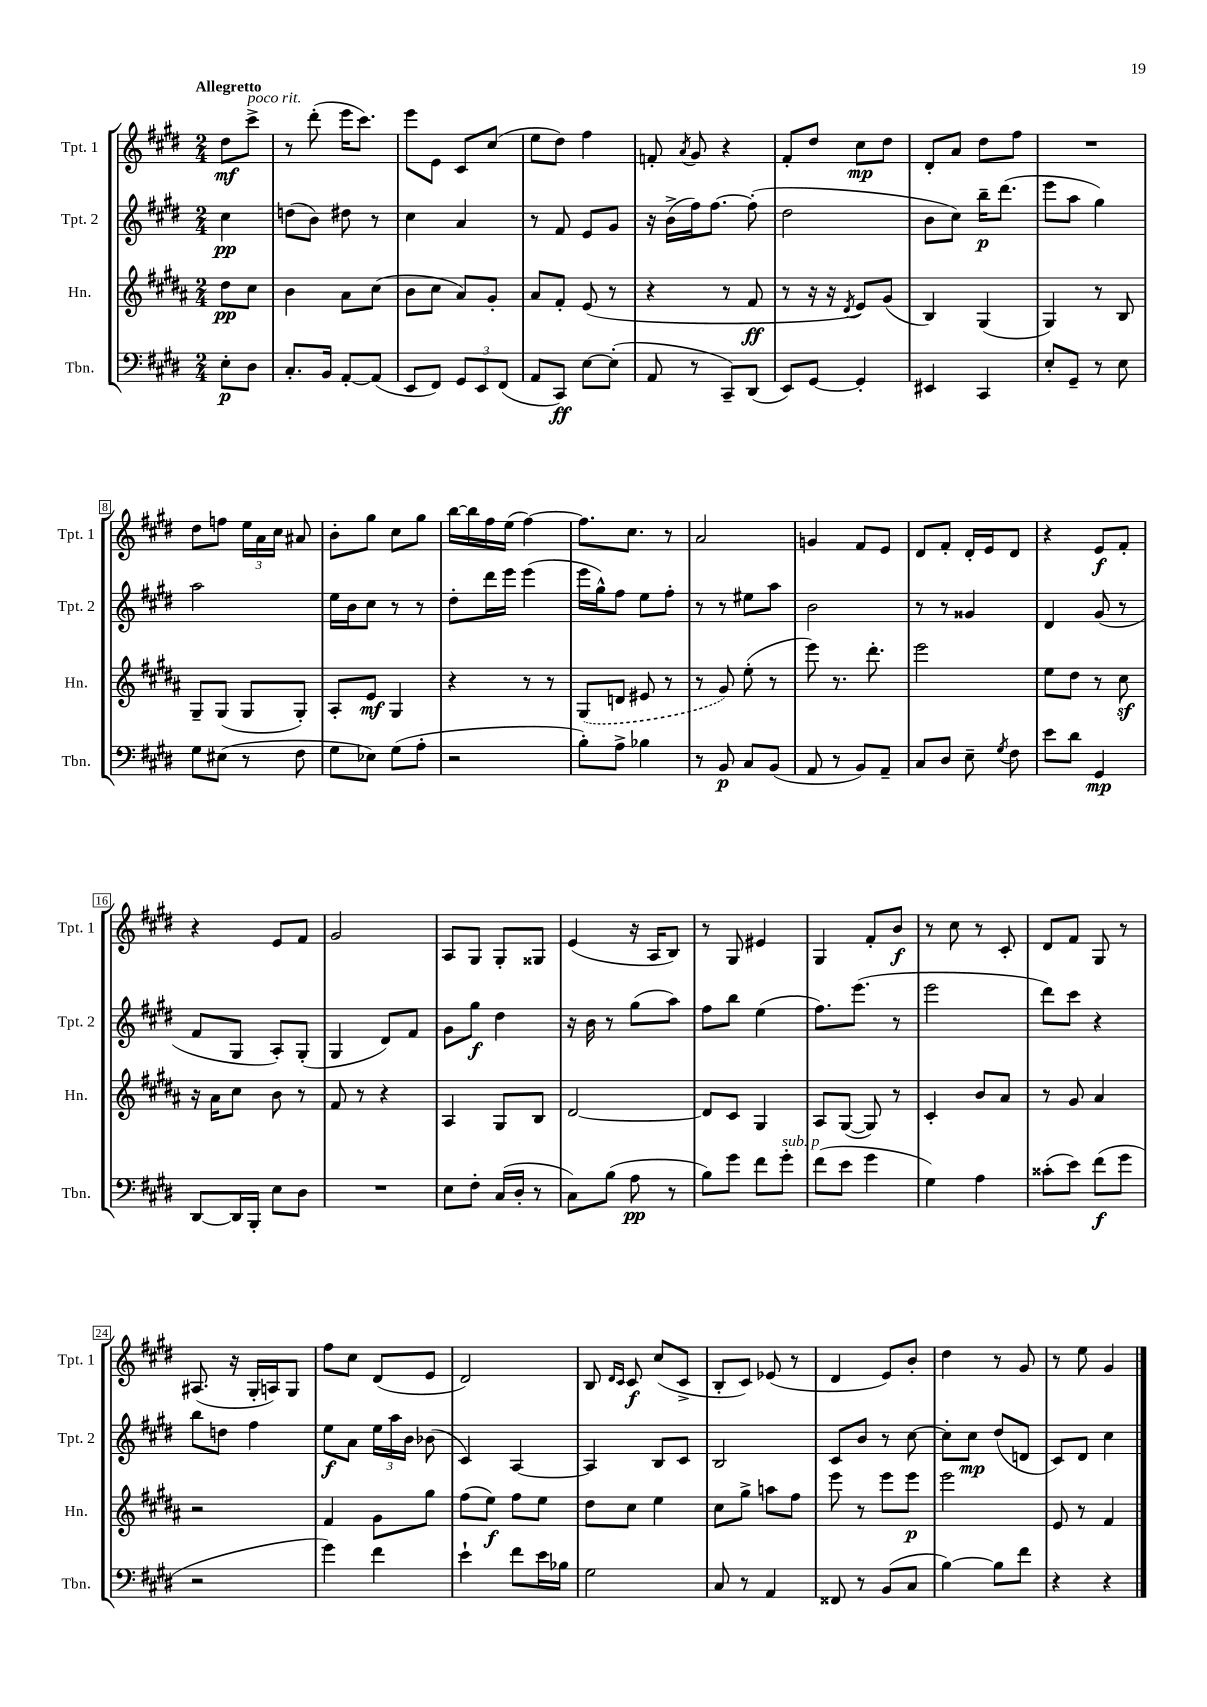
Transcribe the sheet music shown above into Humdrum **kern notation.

**kern	**dynam	**kern	**dynam	**kern	**dynam	**kern	**dynam
*part4	*part4	*part3	*part3	*part2	*part2	*part1	*part1
*staff4	*staff4	*staff3	*staff3	*staff2	*staff2	*staff1	*staff1
*I"Tbn.	*	*I"Hn.	*	*I"Tpt. 2	*	*I"Tpt. 1	*
*I'Tbn.	*	*I'Hn.	*	*I'Tpt. 2	*	*I'Tpt. 1	*
*clefF4	*	*clefG2	*	*clefG2	*	*clefG2	*
*k[f#c#g#d#]	*	*k[f#c#g#d#a#]	*	*k[f#c#g#d#]	*	*k[f#c#g#d#]	*
*M2/4	*	*M2/4	*	*M2/4	*	*M2/4	*
=	=	=	=	=	=	=	=
!	!	!	!	!	!	!LO:TX:a:B:t=Allegretto	!
8E'\L	p	8dd#\L	pp	4cc#\	pp	8dd#\L	mf
!	!	!	!	!	!	!LO:TX:a:i:t=poco rit.	!
8D#\J	.	8cc#\J	.	.	.	8ccc#^\J	.
=1	=1	=1	=1	=1	=1	=1	=1
8.C#'/L	.	4b\	.	(8ddn\L	.	8r	.
.	.	.	.	8b\J)	.	(8ddd#'\	.
16BB/Jk	.	.	.	.	.	.	.
[8AA'/L	.	8a#\L	.	8dd#X\	.	16eee\KL	.
.	.	.	.	.	.	8.ccc#\J)	.
(8AA/J]	.	(8cc#\J	.	8r	.	.	.
=2	=2	=2	=2	=2	=2	=2	=2
8EE/L	.	8b\L	.	4cc#\	.	8eee\L	.
8FF#/J)	.	8cc#\J	.	.	.	8e\J	.
12GG#/L	.	8a#/L)	.	4a/	.	8c#/L	.
12EE/	.	.	.	.	.	.	.
.	.	8g#'/J	.	.	.	(8cc#/J	.
(12FF#/J	.	.	.	.	.	.	.
=3	=3	=3	=3	=3	=3	=3	=3
8AA/L	.	8a#/L	.	8r	.	8ee\L	.
8CC#/J)	ff	8f#'/J	.	8f#/	.	8dd#\J)	.
[8E\L	.	(8e/	.	8e/L	.	4ff#\	.
(8E'\J]	.	8r	.	8g#/J	.	.	.
=4	=4	=4	=4	=4	=4	=4	=4
8AA/	.	4r	.	16r	.	8fn'/	.
.	.	.	.	(16b^\LL	.	.	.
.	.	.	.	.	.	8qa/	.
8r	.	.	.	16ff#\J)	.	8g#/	.
.	.	.	.	[8.ff#\J	.	.	.
8CC#~/L)	.	8r	.	.	.	4r	.
(8DD#/J	.	8f#/	ff	(8ff#'\]	.	.	.
=5	=5	=5	=5	=5	=5	=5	=5
8EE/L)	.	8r	.	2dd#\	.	8f#'/L	.
[8GG#/J	.	16r	.	.	.	8dd#/J	.
.	.	16r	.	.	.	.	.
.	.	8qd#/	.	.	.	.	.
4GG#'/]	.	8e/L)	.	.	.	8cc#\L	mp
.	.	(8g#/J	.	.	.	8dd#\J	.
=6	=6	=6	=6	=6	=6	=6	=6
4EE#X/	.	4B/)	.	8b\L	.	8d#'/L	.
.	.	.	.	8cc#\J)	.	8a/J	.
4CC#/	.	(4G#/	.	16bb~\KL	p	8dd#\L	.
.	.	.	.	(8.ddd#\J	.	.	.
.	.	.	.	.	.	8ff#\J	.
=7	=7	=7	=7	=7	=7	=7	=7
8E'/L	.	4G#/)	.	8eee\L	.	2r	.
8GG#~/J	.	.	.	8aa\J	.	.	.
8r	.	8r	.	4gg#\)	.	.	.
8E\	.	8B/	.	.	.	.	.
!!LO:LB:g=z
=8	=8	=8	=8	=8	=8	=8	=8
8G#\L	.	8G#~/L	.	2aa\	.	8dd#\L	.
(8E#X\J	.	(8G#/J	.	.	.	8ffn\J	.
8r	.	8G#/L	.	.	.	24ee\LL	.
.	.	.	.	.	.	24a\	.
.	.	.	.	.	.	24cc#\JJ	.
8F#\	.	8G#'/J)	.	.	.	8a#X/	.
=9	=9	=9	=9	=9	=9	=9	=9
8G#\L	.	8A#'/L	.	16ee\LL	.	8b'\L	.
.	.	.	.	16b\J	.	.	.
8E-X\J)	.	8e/J	mf	8cc#\J	.	8gg#\J	.
(8G#\L	.	4G#/	.	8r	.	8cc#\L	.
8A'\J	.	.	.	8r	.	8gg#\J	.
=10	=10	=10	=10	=10	=10	=10	=10
2r	.	4r	.	8dd#'\L	.	[16bb\LL	.
.	.	.	.	.	.	16bb\]	.
.	.	.	.	16ddd#\L	.	16ff#\	.
.	.	.	.	16eee\JJ	.	(16ee\JJ	.
.	.	8r	.	(4eee\	.	[4ff#\)	.
.	.	8r	.	.	.	.	.
=11	=11	=11	=11	=11	=11	=11	=11
8B'\L)	.	(8G#/L	.	16eee\LL	.	8.ff#\L]	.
.	.	.	.	16gg#^^\J)	.	.	.
8A^\J	.	8dn/J	.	8ff#\J	.	.	.
.	.	.	.	.	.	8.cc#\J	.
4B-X\	.	8e#X/	.	8ee\L	.	.	.
.	.	8r	.	8ff#'\J	.	8r	.
=12	=12	=12	=12	=12	=12	=12	=12
8r	.	8r	.	8r	.	2a/	.
8BB/	p	8g#/)	.	8r	.	.	.
8C#/L	.	(8ee'\	.	8ee#X\L	.	.	.
(8BB/J	.	8r	.	8aa\J	.	.	.
=13	=13	=13	=13	=13	=13	=13	=13
8AA/	.	8eee\)	.	2b\	.	4gn/	.
8r	.	8.r	.	.	.	.	.
8BB/L)	.	.	.	.	.	8f#/L	.
.	.	8.ddd#'\	.	.	.	.	.
8AA~/J	.	.	.	.	.	8e/J	.
=14	=14	=14	=14	=14	=14	=14	=14
8C#/L	.	2eee\	.	8r	.	8d#/L	.
8D#/J	.	.	.	8r	.	8f#'/J	.
8E~\	.	.	.	4g##X/	.	16d#'/LL	.
.	.	.	.	.	.	16e/J	.
8qG#/	.	.	.	.	.	.	.
8F#\	.	.	.	.	.	8d#/J	.
=15	=15	=15	=15	=15	=15	=15	=15
8e\L	.	8ee\L	.	4d#/	.	4r	.
8d#\J	.	8dd#\J	.	.	.	.	.
4GG#/	mp	8r	.	(8g#/	.	8e/L	f
.	.	8cc#z\	.	8r	.	8f#'/J	.
!!LO:LB:g=z
=16	=16	=16	=16	=16	=16	=16	=16
[8DD#/L	.	16r	.	8f#/L	.	4r	.
.	.	16a#\KL	.	.	.	.	.
16DD#/L]	.	8cc#\J	.	8G#/J	.	.	.
16BBB'/JJ	.	.	.	.	.	.	.
8E\L	.	8b\	.	8A'/L)	.	8e/L	.
8D#\J	.	8r	.	(8G#'/J	.	8f#/J	.
=17	=17	=17	=17	=17	=17	=17	=17
2r	.	8f#/	.	4G#/	.	2g#/	.
.	.	8r	.	.	.	.	.
.	.	4r	.	8d#/L)	.	.	.
.	.	.	.	8f#/J	.	.	.
=18	=18	=18	=18	=18	=18	=18	=18
8E\L	.	4A#/	.	8g#\L	.	8A/L	.
8F#'\J	.	.	.	8gg#\J	f	8G#/J	.
(16C#/LL	.	8G#/L	.	4dd#\	.	8G#'/L	.
16D#'/JJ	.	.	.	.	.	.	.
8r	.	8B/J	.	.	.	8G##X/J	.
=19	=19	=19	=19	=19	=19	=19	=19
8C#\L)	.	[2d#/	.	16r	.	(4e/	.
.	.	.	.	16b\	.	.	.
(8B\J	.	.	.	8r	.	.	.
8A\	pp	.	.	(8gg#\L	.	16r	.
.	.	.	.	.	.	16A/KL	.
8r	.	.	.	8aa\J)	.	8B/J)	.
=20	=20	=20	=20	=20	=20	=20	=20
8B\L)	.	8d#/L]	.	8ff#\L	.	8r	.
8g#\J	.	8c#/J	.	8bb\J	.	8G#/	.
8f#\L	.	4G#/	.	(4ee\	.	4e#X/	.
!LO:TX:a:i:t=sub. p	!	!	!	!	!	!	!
8g#'\J	.	.	.	.	.	.	.
=21	=21	=21	=21	=21	=21	=21	=21
(8f#\L	.	8A#/L	.	8.ff#\L)	.	4G#/	.
8e\J	.	([8G#/J	.	.	.	.	.
.	.	.	.	(8.eee\J	.	.	.
4g#\	.	8G#/])	.	.	.	8f#'/L	.
.	.	8r	.	8r	.	8b/J	f
=22	=22	=22	=22	=22	=22	=22	=22
4G#\)	.	4c#'/	.	2eee\	.	8r	.
.	.	.	.	.	.	8cc#\	.
4A\	.	8b/L	.	.	.	8r	.
.	.	8a#/J	.	.	.	8c#'/	.
=23	=23	=23	=23	=23	=23	=23	=23
(8c##X'\L	.	8r	.	8ddd#\L)	.	8d#/L	.
8e\J)	.	8g#/	.	8ccc#\J	.	8f#/J	.
(8f#\L	f	4a#/	.	4r	.	8G#/	.
8g#\J	.	.	.	.	.	8r	.
!!LO:LB:g=z
=24	=24	=24	=24	=24	=24	=24	=24
2r	.	2r	.	8bb\L	.	(8.A#X/	.
.	.	.	.	8ddn\J	.	.	.
.	.	.	.	.	.	16r	.
.	.	.	.	4ff#\	.	16G#'/LL	.
.	.	.	.	.	.	16An/J)	.
.	.	.	.	.	.	8G#/J	.
=25	=25	=25	=25	=25	=25	=25	=25
4g#\)	.	4f#/	.	8ee\L	f	8ff#\L	.
.	.	.	.	8a\J	.	8cc#\J	.
4f#\	.	8g#\L	.	24ee\LL	.	(8d#/L	.
.	.	.	.	24aa\	.	.	.
.	.	.	.	24b\JJ	.	.	.
.	.	8gg#\J	.	(8b-X\	.	8e/J	.
=26	=26	=26	=26	=26	=26	=26	=26
4e`\	.	(8ff#\L	.	4c#/)	.	2d#/)	.
.	.	8ee\J)	f	.	.	.	.
8f#\L	.	8ff#\L	.	[4A/	.	.	.
16e\L	.	8ee\J	.	.	.	.	.
16B-X\JJ	.	.	.	.	.	.	.
=27	=27	=27	=27	=27	=27	=27	=27
2G#\	.	8dd#\L	.	4A/]	.	8B/	.
.	.	.	.	.	.	16qqd#/LL	.
.	.	.	.	.	.	16qqc#/JJ	.
.	.	8cc#\J	.	.	.	8c#/	f
.	.	4ee\	.	8B/L	.	(8cc#/L	.
.	.	.	.	8c#/J	.	8c#^/J	.
=28	=28	=28	=28	=28	=28	=28	=28
8C#/	.	8cc#\L	.	2B/	.	8B'/L	.
8r	.	8gg#^\J	.	.	.	8c#/J)	.
4AA/	.	8aan\L	.	.	.	(8e-X/	.
.	.	8ff#\J	.	.	.	8r	.
=29	=29	=29	=29	=29	=29	=29	=29
8FF##X/	.	8eee\	.	8c#/L	.	4d#/	.
8r	.	8r	.	8b/J	.	.	.
(8BB/L	.	8eee\L	.	8r	.	8e/L)	.
8C#/J	.	8eee\J	p	[8cc#\	.	8b'/J	.
=30	=30	=30	=30	=30	=30	=30	=30
[4B\)	.	2eee\	.	8cc#'\L]	.	4dd#\	.
.	.	.	.	8cc#\J	mp	.	.
8B\L]	.	.	.	(8dd#/L	.	8r	.
8f#\J	.	.	.	8dn/J	.	8g#/	.
=31	=31	=31	=31	=31	=31	=31	=31
4r	.	8e/	.	8c#/L)	.	8r	.
.	.	8r	.	8d#/J	.	8ee\	.
4r	.	4f#/	.	4cc#\	.	4g#/	.
==	==	==	==	==	==	==	==
*-	*-	*-	*-	*-	*-	*-	*-
